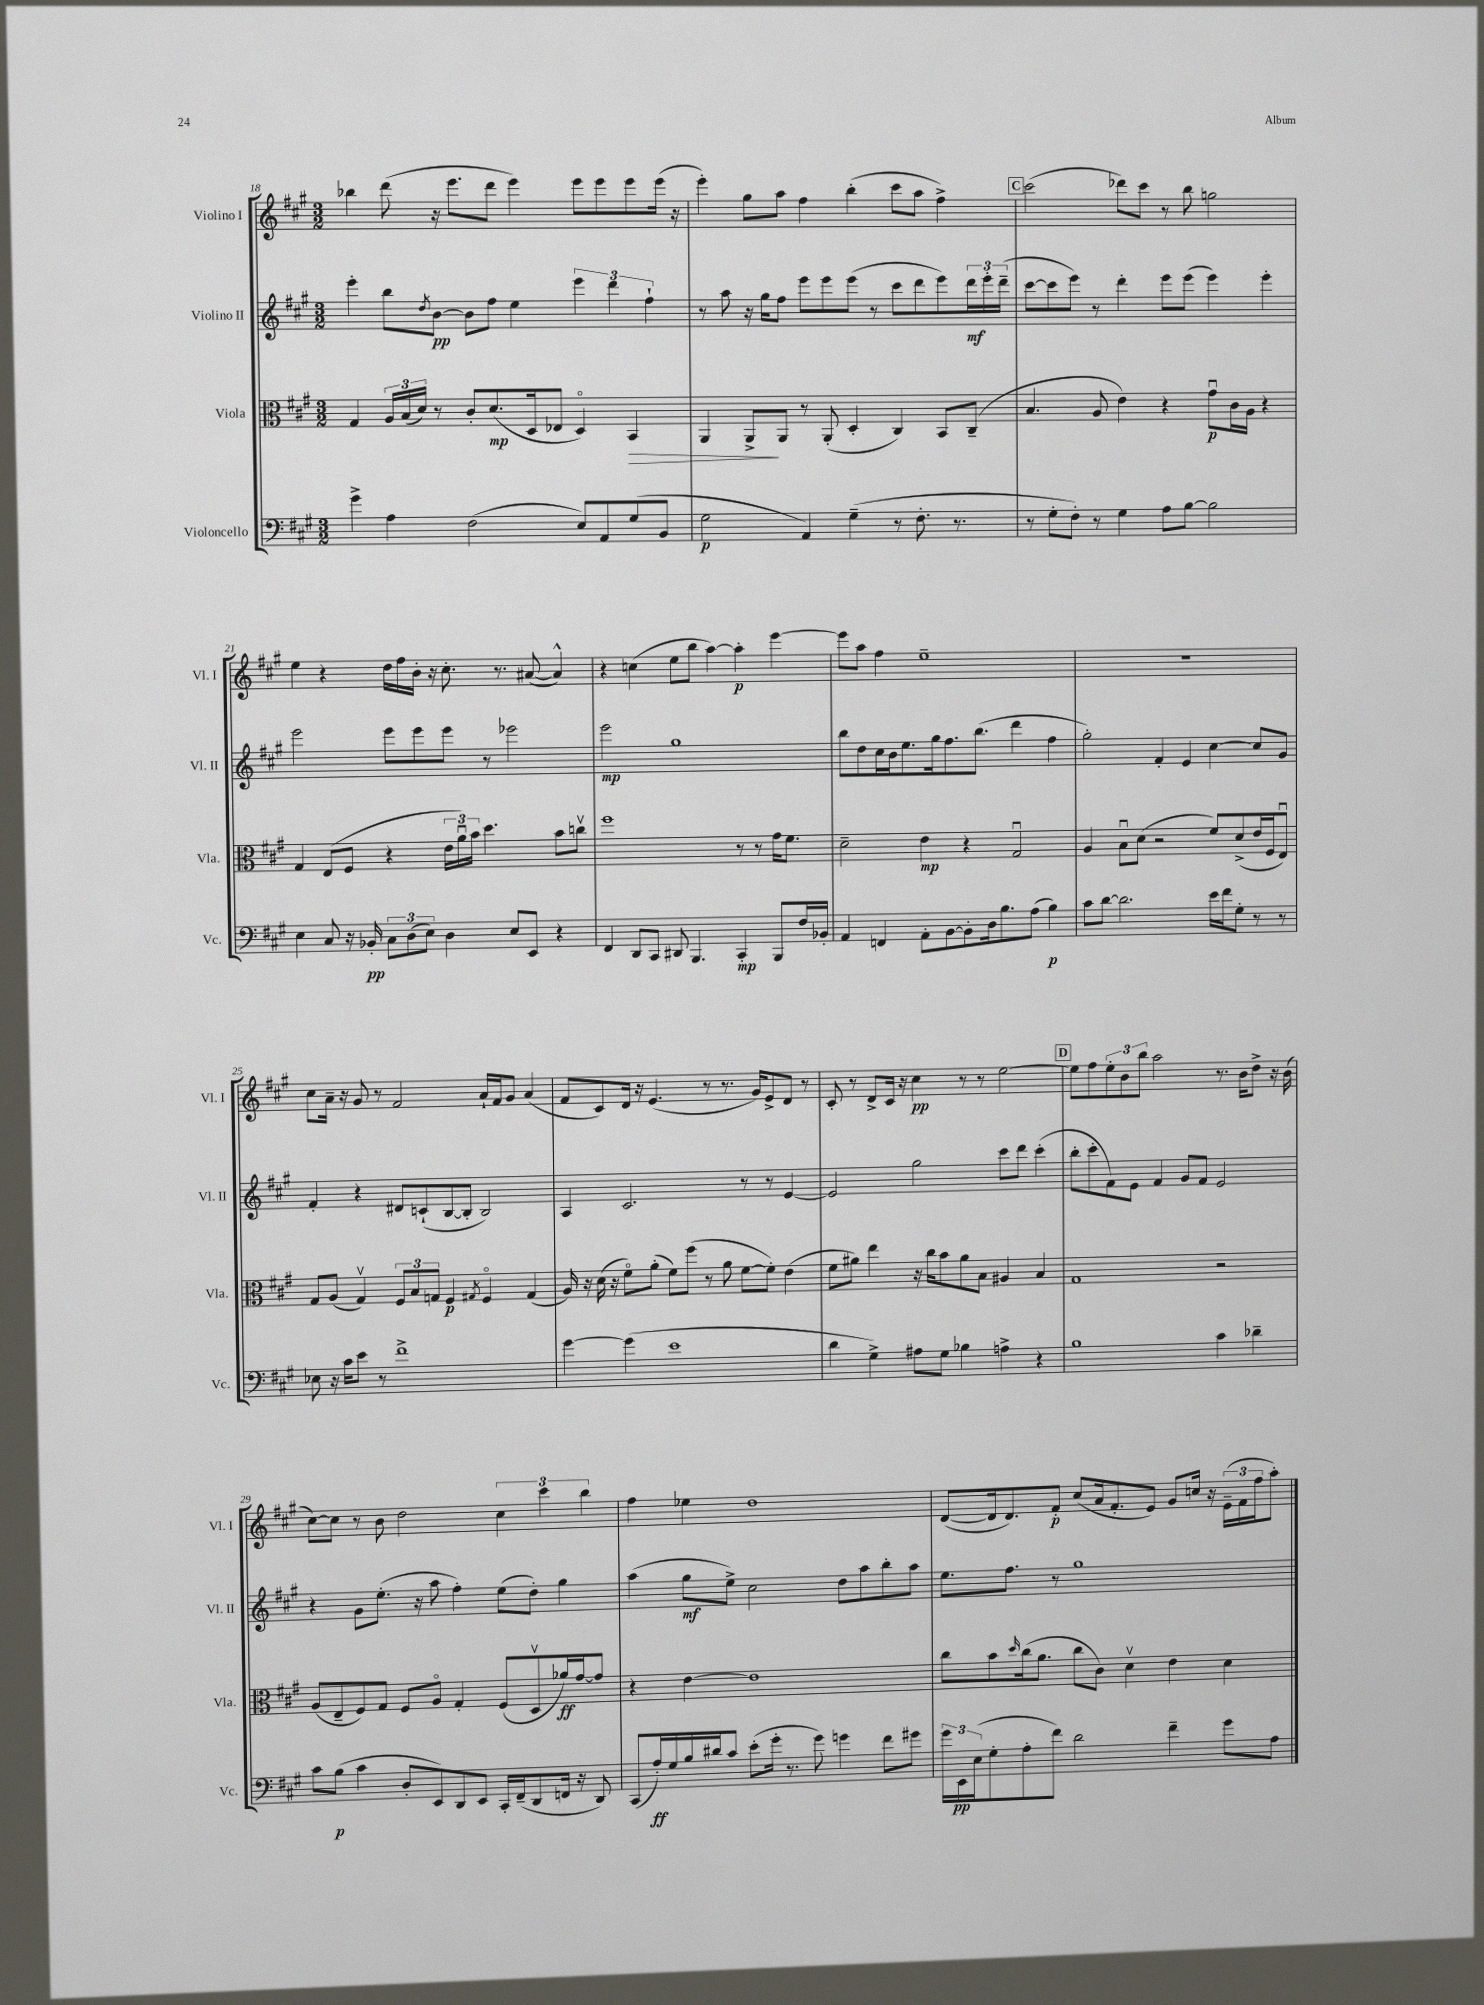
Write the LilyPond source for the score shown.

<<
\new StaffGroup <<
\new Staff = "s0" \with { instrumentName = "Violino I" shortInstrumentName = "Vl. I" } {
    \clef treble \key a \major \numericTimeSignature \time 3/2
    bes''4 d'''8( r16 e'''8. d'''8 e'''4) e'''8 e'''8 e'''8 e'''16( r16 |
    e'''4-.) gis''8 a''8 fis''4 b''4-.( cis'''8 a''8 fis''4->) |
    \mark \markup { \box "C" } cis'''2( des'''8) cis'''8 r8 b''8 g''2 |
    e''4 r4 d''16 fis''16 b'16-. r16 cis''8.-. r8. ais'8~( ais'4-^) |
    r4 c''4( e''8 b''8 a''4~) a''4-.\p e'''4~ |
    e'''8 a''8 fis''4 e''1-- |
    R1. |
    cis''8 a'16-- r16 gis'8 r8 fis'2 a'16-! fis'16 gis'8 a'4( |
    fis'8 cis'8) d'16 r16 e'4.( r8 r8. gis'16) e'8-> d'8 r8 |
    cis'8-. r8 d'8-> cis'16 r16 cis''4\pp r8 r8 e''2~ |
    \mark \markup { \box "D" } e''8 fis''8 \tuplet 3/2 { e''8-. b'8 b''8 } a''2 r8. b'16 d''8-> r16 b'16( |
    cis''8~) cis''8 r8 b'8 d''2 \tuplet 3/2 { cis''4 cis'''4 b''4 } |
    fis''4 ees''4 d''1 |
    d'8~( d'16 d'8.) fis'8-.\p cis''8( a'16 fis'8.-. e'8) gis'8 c''16 r16 \tuplet 3/2 { e'16--( fis'16 fis''16 } a''8-.) \bar "|." |
}
\new Staff = "s1" \with { instrumentName = "Violino II" shortInstrumentName = "Vl. II" } {
    \clef treble \key a \major \numericTimeSignature \time 3/2
    e'''4-. b''8 \acciaccatura { d''8 } b'8~\pp b'8 fis''8 e''4 \tuplet 3/2 { e'''4 d'''4 fis''4-! } |
    r8 a''8 r16 gis''16 fis''8 e'''8 e'''8 e'''8( r8 cis'''8 d'''8 e'''8) \tuplet 3/2 { d'''16\mf e'''16-. d'''16--( } |
    \mark \markup { \box "C" } cis'''8~ cis'''8 e'''8) r8 d'''4-. e'''8 e'''8( e'''4) e'''4-. |
    e'''2 e'''8 e'''8 e'''8 r8 ees'''2 |
    e'''2\mp gis''1 |
    b''8 d''8 cis''16 b'16 e''8. gis''16 fis''8. b''8.( d'''4 fis''4 |
    gis''2-.) fis'4-. e'4 cis''4~ cis''8 gis'8 |
    fis'4-. r4 dis'8 c'8-!( b8~ b8-. b2) |
    a4 cis'2. r8 r8 e'4~ |
    e'2 gis''2 cis'''8 d'''8 cis'''4-.( |
    \mark \markup { \box "D" } b''8-. cis'''8-. fis'8) e'8 fis'4 gis'8 fis'8 e'2 |
    r4 gis'8 e''8.-.( r16 a''8 fis''4-.) e''8( d''8-.) gis''4 |
    a''4( gis''8\mf e''8->) cis''2 d''8 a''8 b''8-. a''8 |
    e''8. fis''8. r8 gis''1 \bar "|." |
}
\new Staff = "s2" \with { instrumentName = "Viola" shortInstrumentName = "Vla." } {
    \clef alto \key a \major \numericTimeSignature \time 3/2
    gis4 \tuplet 3/2 { a16 b16( d'16) } r8 cis'8-. d'8.\mp( d16 ees8 d4\flageolet) b,4\> |
    a,4 a,8->\! a,8 r8 a,8-.( d4-. cis4) b,8 cis8--( |
    \mark \markup { \box "C" } b4. a8 e'4) r4 gis'8\downbow\p cis'16 a16 r4 |
    gis4 e8( fis8 r4 \tuplet 3/2 { e'16 a'16\downbow) b'16 } d''4. b'8 c''8\upbow |
    fis''1 r8 r8 gis'16 fis'8. |
    d'2-- e'4\mp r4 gis2\downbow |
    a4 b8\downbow d'8( r2 fis'8) d'8->( e'16 fis16 e8\downbow) |
    gis8 a8( gis4\upbow) \tuplet 3/2 { fis8 b8 g8 } fis4\p \acciaccatura { gis8 } fis4\flageolet gis4( |
    a16) r16 d'16( r16 fis'8\flageolet) a'8-.( fis'8) fis''8( r8 a'8 fis'8~ fis'8-.) e'4( |
    fis'8 ais'8) e''4 r16 cis''16 b'8 ais'8 b8 ais4 b4 |
    \mark \markup { \box "D" } gis1 r2 |
    a8( e8-- fis8) gis8 fis8 a8\flageolet gis4-. fis8( d8\upbow aes'16\ff) gis'16~ gis'8 |
    r4 e'4~ e'1 |
    cis''8 b'8 \grace { d''16 } cis''16( a'8. cis''8 cis'8) d'4\upbow e'4 d'4 \bar "|." |
}
\new Staff = "s3" \with { instrumentName = "Violoncello" shortInstrumentName = "Vc." } {
    \clef bass \key a \major \numericTimeSignature \time 3/2
    gis'4-> a4 fis2( e8) a,8 gis8( b,8 |
    gis2\p a,4) gis4--( r8 fis8.-. r8. |
    \mark \markup { \box "C" } r8 gis8-. fis8-.) r8 gis4 a8 b8~ b2 |
    e4 cis8 r16 bes,16-.\pp \tuplet 3/2 { cis8 d8( e8) } d4 e8 e,8 r4 |
    fis,4 d,8 cis,8 dis,8 b,,4. cis,4-.\mp b,,8 fis16 bes,16-. |
    a,4 f,4 a,8-. b,8~ b,8-. d16 b8. a8( b4\p) |
    cis'8 d'8~ d'2. e'16 fis'16 gis8-. r8 r8 |
    ees8 r16 cis'16 e'8 r8 fis'1-> |
    gis'4~ gis'4( e'1 |
    d'4 gis4->) ais8 gis8 bes4 a4-> r4 |
    \mark \markup { \box "D" } b1 cis'4 des'4-- |
    cis'8 b8\p( cis'4 d8-. e,8) d,8 e,8 cis,16-. fis,16--( d,8 f,16 r16 d,8) |
    cis,8( a16-.\ff) gis16 b16 dis'16 cis'8 e'8-.( gis'16-. r8. gis'8) g'4 fis'8 gis'8 |
    \tuplet 3/2 { gis'16 e,16\pp e16( } gis8-. a8-. fis'8) d'2 fis'4-- gis'8 a8 \bar "|." |
}
>>
>>
\layout { \context { \Score currentBarNumber = #18 } }
